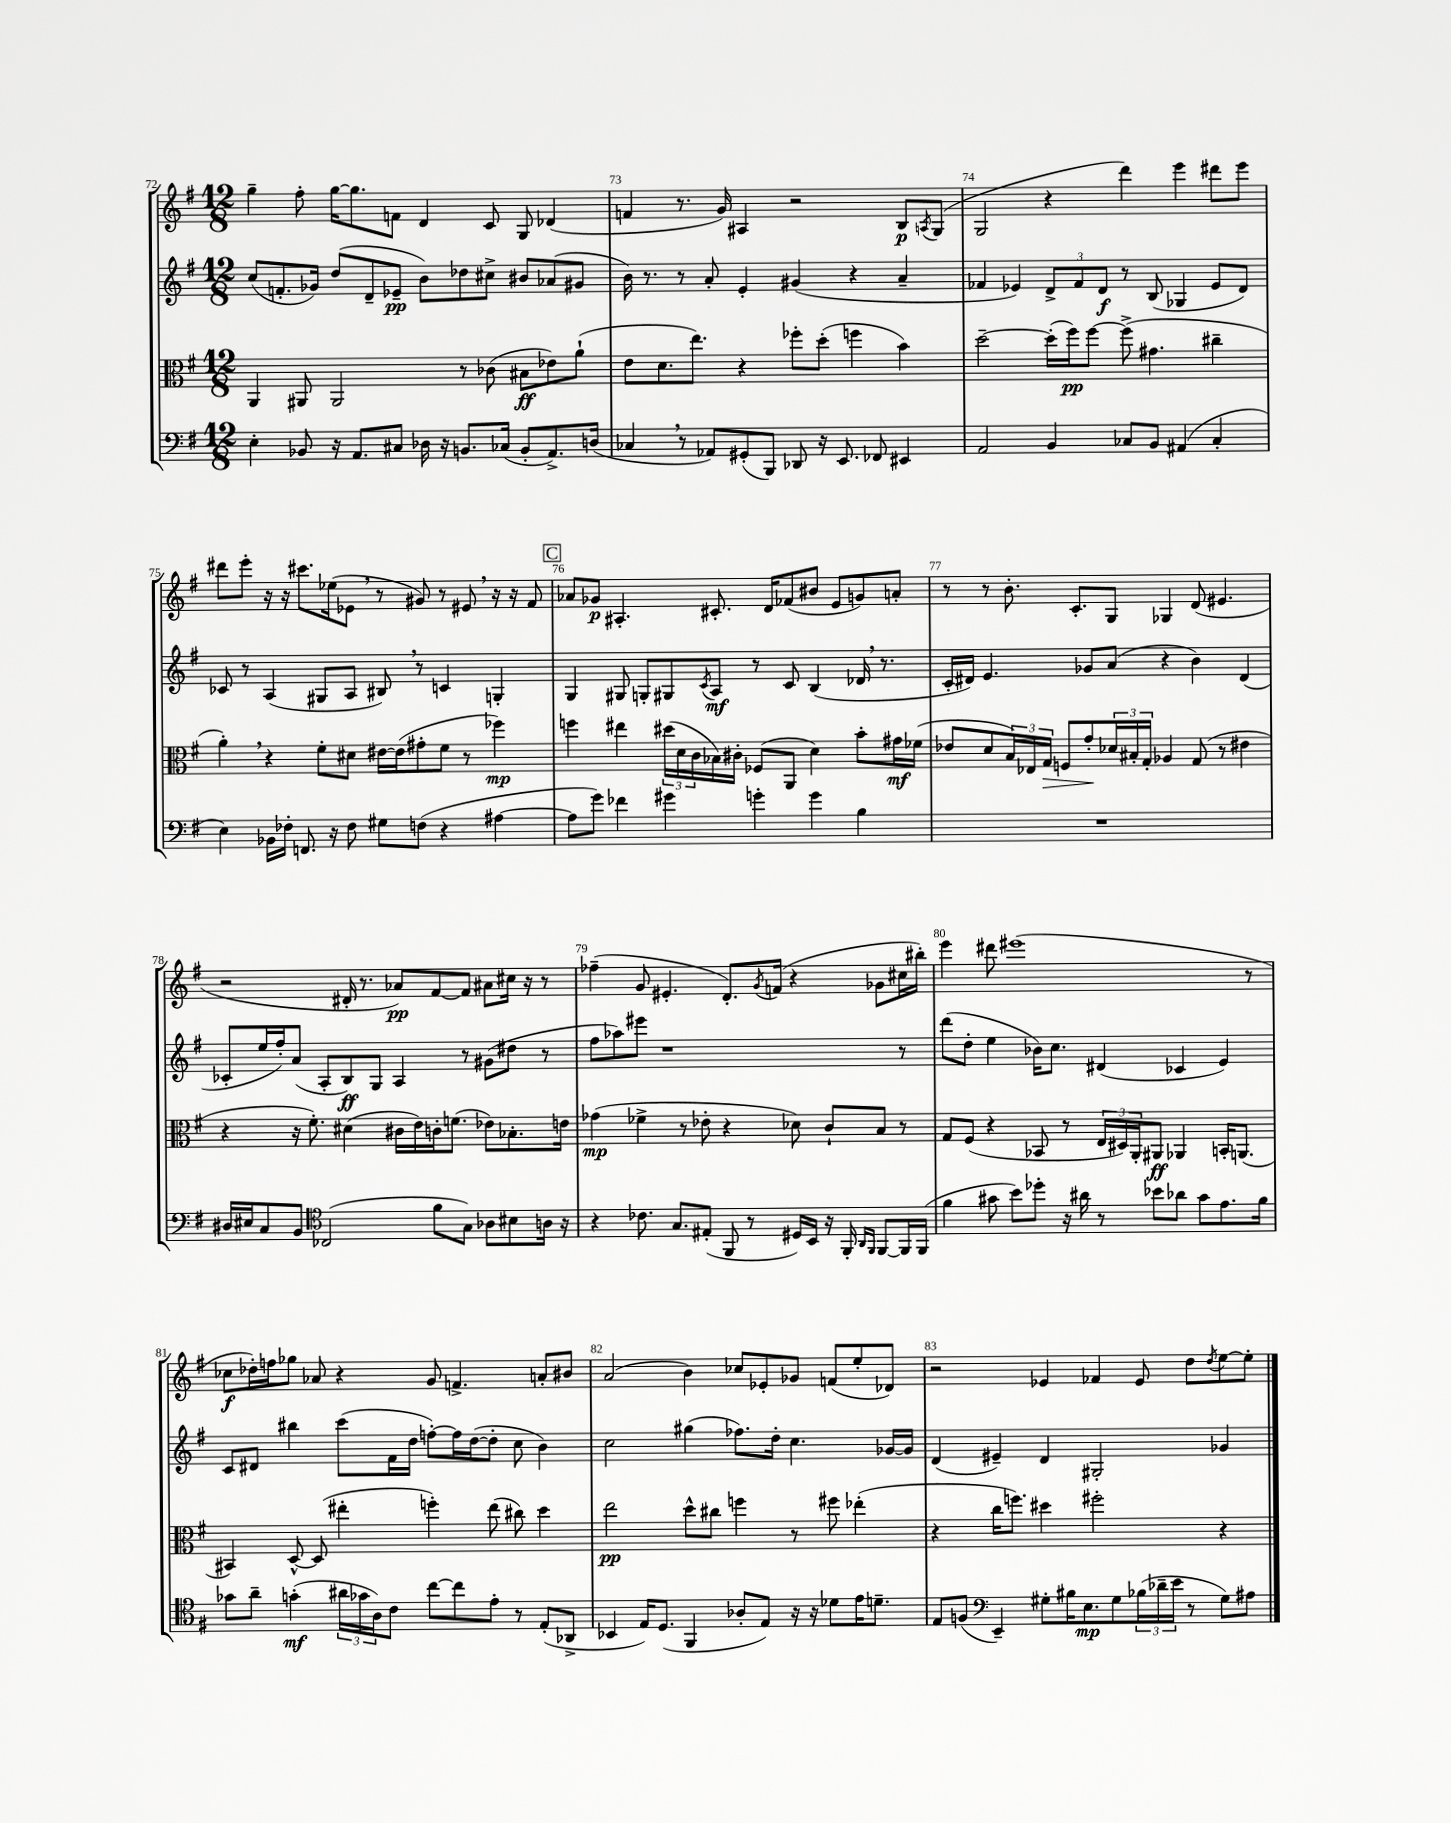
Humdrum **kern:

**kern	**dynam	**kern	**dynam	**kern	**dynam	**kern	**dynam
*part4	*part4	*part3	*part3	*part2	*part2	*part1	*part1
*staff4	*staff4	*staff3	*staff3	*staff2	*staff2	*staff1	*staff1
*clefF4	*	*clefC3	*	*clefG2	*	*clefG2	*
*k[f#]	*	*k[f#]	*	*k[f#]	*	*k[f#]	*
*M12/8	*	*M12/8	*	*M12/8	*	*M12/8	*
=72	=72	=72	=72	=72	=72	=72	=72
4E'\	.	4AA/	.	(8cc/L	.	4gg~\	.
.	.	.	.	8.fn'/	.	.	.
8BB-X/	.	8AA#X/	.	.	.	8ff#'\	.
.	.	.	.	16g-X/Jk)	.	.	.
16r	.	2AA#/	.	(8dd/L	.	[16gg\KL	.
8.AA/L	.	.	.	.	.	8.gg\]	.
.	.	.	.	8d~/	.	.	.
8C#X/J	.	.	.	8e-X~/J	pp	8fn\J	.
16D-X\	.	.	.	8b\L)	.	4d/	.
16r	.	.	.	.	.	.	.
8.BBn/L	.	8r	.	8dd-X\	.	.	.
.	.	(8c-X\	.	8cc#X^\J	.	8c/	.
(16C-X/Jk	.	.	.	.	.	.	.
8BB'/L	.	8B#X\L	ff	8b#X/L	.	8G/	.
8.AA^/)	.	8e-X\)	.	(8a-X/	.	(4d-X/	.
.	.	(8a`\J	.	8g#X/J	.	.	.
(16Dn/Jk	.	.	.	.	.	.	.
=73	=73	=73	=73	=73	=73	=73	=73
4C-X,/	.	8e\L	.	16b\)	.	4fn/	.
.	.	.	.	8.r	.	.	.
.	.	8.d\	.	.	.	.	.
8r	.	.	.	8r	.	8.r	.
.	.	8.ee\J)	.	.	.	.	.
8AA-X/L)	.	.	.	8a'/	.	.	.
.	.	.	.	.	.	16g/)	.
(8GG#X'/	.	4r	.	4e'/	.	4A#X/	.
8BBB/J)	.	.	.	.	.	.	.
8DD-X/	.	8ff-X'\L	.	(4g#X/	.	2r	.
16r	.	(8dd'\J	.	.	.	.	.
8.EE/	.	.	.	.	.	.	.
.	.	4ffn\	.	4r	.	.	.
8FF-X/	.	.	.	.	.	.	.
4EE#X/	.	4b\)	.	4a~/	.	8B/L	p
.	.	.	.	.	.	8qAn/	.
.	.	.	.	.	.	(8G/J	.
=74	=74	=74	=74	=74	=74	=74	=74
2AA/	.	[2dd~\	.	4f-X/	.	2G/	.
.	.	.	.	4e-X/)	.	.	.
4BB/	.	(16dd'\LL]	.	12d^/L	.	4r	.
.	.	16ff#\J)	pp	.	.	.	.
.	.	.	.	12f-/	.	.	.
.	.	[8ff#\J	.	.	.	.	.
.	.	.	.	12d/J	f	.	.
8C-X/L	.	(8ff#^\]	.	8r	.	4ddd\)	.
8BB/J	.	4.g#X\	.	(8B/	.	.	.
(4AA#X/	.	.	.	4G-X/	.	4eee\	.
4C-'/	.	4cc#X~\	.	8e-/L	.	8ddd#X\L	.
.	.	.	.	8d/J)	.	8eee\J	.
!!LO:LB:g=z
=75	=75	=75	=75	=75	=75	=75	=75
4E\)	.	4a',\)	.	8c-X/	.	8ddd#X\L	.
.	.	.	.	8r	.	8eee'\J	.
16BB-X\LL	.	4r	.	(4A/	.	16r	.
16F-X'\JJ	.	.	.	.	.	16r	.
8.FFn/	.	.	.	.	.	8.ccc#X\L	.
.	.	8f#'\L	.	8G#X/L	.	.	.
16r	.	.	.	.	.	(16ee-X\k	.
8F-\	.	8d#X\J	.	8A/J	.	8e-X,\J	.
8G#X\L	.	[16e#X\LL	.	8B#X,/)	.	8r	.
.	.	(16e#\J]	.	.	.	.	.
(8Fn\J	.	8g#X'\	.	8r	.	8g#X/)	.
4r	.	8f#\J	.	4cn/	.	8r	.
.	.	8r	.	.	.	8e#X,/	.
[4A#X\	.	4ff-X\)	mp	4Gn'/	.	16r	.
.	.	.	.	.	.	16r	.
.	.	.	.	.	.	8f#/	.
!!LO:REH:place=s1:t=C
=76	=76	=76	=76	=76	=76	=76	=76
8A#\L]	.	4ffn\	.	4G/	.	8a-X/L	.
8g\J)	.	.	.	.	.	8g-X/J	p
4f-X\	.	4ee#X\	.	8G#X/	.	4.A#X'/	.
.	.	.	.	8Gn'/L	.	.	.
4g#X\	.	(24dd#X\LL	.	8G#X/	.	.	.
.	.	24d\	.	.	.	.	.
.	.	24c\	.	.	.	.	.
.	.	.	.	8qc/	.	.	.
.	.	16B-X\)	.	8A/J	mf	8.c#X'/	.
.	.	16c#X'\JJ	.	.	.	.	.
4gn'\	.	(8F-X/L	.	8r	.	.	.
.	.	.	.	.	.	16d/KL	.
.	.	8AA/J	.	8c/	.	(8f-X/	.
4g\	.	4d\)	.	(4B/	.	8b#X/J	.
.	.	.	.	.	.	8e/L	.
4B\	.	8b'\L	.	16d-X,/	.	8gn/)	.
.	.	.	.	8.r	.	.	.
.	.	16g#X\L	mf	.	.	8an'/J	.
.	.	(16f-X\JJ	.	.	.	.	.
=77	=77	=77	=77	=77	=77	=77	=77
1.r	.	8e-X/L	.	16c'/LL	.	8r	.
.	.	.	.	16d#X/JJ)	.	.	.
.	.	8d/	.	4.e/	.	8r	.
.	.	24B/L)	.	.	.	8.b'\	.
.	.	24E-X/	.	.	.	.	.
!	!	!	!LO:HP:b	!	!	!	!
.	.	24G/JJ	>	.	.	.	.
.	.	8Fn/L	.	.	.	.	.
.	.	.	.	.	.	8.c'/L	.
.	.	8g'/	.	8g-X/L	.	.	.
.	.	24d-X/L	]	(8a/J	.	8G/J	.
.	.	24B#X'/	.	.	.	.	.
.	.	24G'/JJ	.	.	.	.	.
.	.	4A-X/	.	4r	.	4G-X/	.
.	.	(8G/	.	4b\)	.	(8d/	.
.	.	8r	.	.	.	4.e#X/	.
.	.	4e#X\	.	(4d#/	.	.	.
!!LO:LB:g=z
=78	=78	=78	=78	=78	=78	=78	=78
16D#X/LL	.	4r	.	8c-X'/L	.	2r	.
16E#X/J	.	.	.	.	.	.	.
8C/	.	.	.	16ee/L	.	.	.
.	.	.	.	16ff#'/J)	.	.	.
8BB/J	.	16r	.	(8a/J	.	.	.
.	.	8.f#'\)	.	.	.	.	.
*clefC4	*	*	*	*	*	*	*
(2C-X/	.	.	.	8A'/L	.	.	.
.	.	(4d#X\	.	8B/)	ff	16d#X'/	.
.	.	.	.	.	.	8.r	.
.	.	.	.	8G/J	.	.	.
.	.	16c#X\LL	.	4A/	.	8a-X/L)	pp
.	.	16e\)	.	.	.	.	.
8f#\L	.	16cn'\J	.	.	.	[8f#/	.
.	.	(8.fn\J	.	.	.	.	.
8G\J)	.	.	.	8r	.	8f#/J]	.
8A-X\L	.	8e-X\L)	.	(8g#X\L	.	8a#X\L	.
8B#X\	.	8.B-X'\	.	8dd#X\J	.	16cc#X\Jk	.
.	.	.	.	.	.	16r	.
16An\Jk	.	.	.	8r	.	8r	.
16r	.	16en\Jk	.	.	.	.	.
=79	=79	=79	=79	=79	=79	=79	=79
4r	.	(4g-X\	mp	8ff#\L	.	(4ff-X~\	.
.	.	.	.	8aa-X\)	.	.	.
8.c-X\	.	4f-X^\	.	8eee#X\J	.	8g/	.
.	.	.	.	1r	.	4.e#X'/	.
8.G/L	.	.	.	.	.	.	.
.	.	8r	.	.	.	.	.
(8E#X'/J	.	8e-X'\	.	.	.	.	.
8FF#/	.	4r	.	.	.	8.d'/L)	.
8r	.	.	.	.	.	.	.
.	.	.	.	.	.	8qg/	.
.	.	.	.	.	.	(16fn/Jk	.
16D#X/LL)	.	8d-X\)	.	.	.	4r	.
16BB/JJ	.	.	.	.	.	.	.
16r	.	8c`/L	.	.	.	.	.
16FF#'/	.	.	.	.	.	.	.
16qqAA/LL	.	.	.	.	.	.	.
16qqFF#/JJ	.	.	.	.	.	.	.
[8FF#/L	.	8B/J	.	.	.	8g-X\L	.
16FF#/L]	.	8r	.	8r	.	16cc#X\L	.
(16FF#/JJ	.	.	.	.	.	16bb#X'\JJ)	.
=80	=80	=80	=80	=80	=80	=80	=80
4f#\	.	8G/L	.	(8ddd\L	.	4eee\	.
.	.	(8F#/J	.	8dd'\J	.	.	.
8g#X\	.	4r	.	4ee\	.	8ddd#X\	.
8b\L)	.	.	.	.	.	(1eee#X	.
8dd-X'\J	.	8BB-X/	.	16b-X\KL)	.	.	.
.	.	.	.	8.cc\J	.	.	.
16r	.	8r	.	.	.	.	.
16a#X\	.	.	.	.	.	.	.
8r	.	24E/LL	.	(4d#X/	.	.	.
.	.	24D#X/)	.	.	.	.	.
.	.	24AA'/J	.	.	.	.	.
8b-X\L	.	8AA#X/J	ff	.	.	.	.
8a-X\J	.	4AA-X/	.	4c-X/	.	.	.
8g#\L	.	.	.	.	.	.	.
8.e\	.	16BBn'/KL	.	4e/)	.	.	.
.	.	(8.AAn/J	.	.	.	.	.
.	.	.	.	.	.	8r	.
16f#\Jk	.	.	.	.	.	.	.
!!LO:LB:g=z
=81	=81	=81	=81	=81	=81	=81	=81
8g-X\L	.	4BB#X/)	.	8c/L	.	8cc-X\L	f
8a~\J	.	.	.	8d#X/J	.	16dd-X'\L)	.
.	.	.	.	.	.	16ffn\J	.
(4gn'\	mf	[8D^^/	.	4bb#X\	.	8gg-X\J	.
.	.	(8D/]	.	.	.	8a-X/	.
24a#X\LL	.	4ee#X'\	.	(8ccc\L	.	4r	.
24g-X\	.	.	.	.	.	.	.
24A\J)	.	.	.	.	.	.	.
8c\J	.	.	.	16f#\L	.	.	.
.	.	.	.	16dd\JJ	.	.	.
[8cc\L	.	4ffn'\)	.	[8ffn'\L)	.	8g/	.
8cc\]	.	.	.	16ff\L]	.	4.fn^/	.
.	.	.	.	([16dd\J	.	.	.
8e'\J	.	(8ee#\	.	8dd'\J]	.	.	.
8r	.	8cc#X\)	.	8cc\	.	.	.
(8E'/L	.	4dd\	.	4b\)	.	8an'/L	.
8AA-X^/J	.	.	.	.	.	8b#X/J	.
=82	=82	=82	=82	=82	=82	=82	=82
4BB-X/	.	2ee\	pp	2cc\	.	(2a/	.
16E/KL)	.	.	.	.	.	.	.
(8.D/J	.	.	.	.	.	.	.
4FF#/	.	8dd^^\L	.	(4gg#X\	.	4b\)	.
.	.	8cc#X\J	.	.	.	.	.
8A-X'/L	.	4ffn\	.	8.ff-X\L)	.	8cc-X/L	.
8E/J)	.	.	.	.	.	8e-X'/	.
.	.	.	.	16dd'\Jk	.	.	.
16r	.	8r	.	4.cc\	.	8g-X/J	.
16r	.	.	.	.	.	.	.
8d-X\L	.	8ff#X\	.	.	.	(8fn/L	.
16e\K	.	(4ee-X'\	.	.	.	8ee'/	.
8.dn~\J	.	.	.	.	.	.	.
.	.	.	.	[16g-X/LL	.	8d-X/J)	.
.	.	.	.	16g-/JJ]	.	.	.
=83	=83	=83	=83	=83	=83	=83	=83
8E/L	.	4r	.	(4d/	.	2r	.
(8Fn/J	.	.	.	.	.	.	.
*clefF4	*	*	*	*	*	*	*
4EE~/)	.	16cc\KL	.	4e#X~/)	.	.	.
.	.	8.ffn\J)	.	.	.	.	.
8G#X'\L	.	4dd#X\	.	4d/	.	4e-X/	.
16B#X\K	.	.	.	.	.	.	.
8.E\	mp	.	.	.	.	.	.
.	.	2ff#X'\	.	2G#X'/	.	4f-X/	.
8G#\	.	.	.	.	.	.	.
(24B-X\L	.	.	.	.	.	8e-/	.
24d-X~\	.	.	.	.	.	.	.
24e\JJ	.	.	.	.	.	.	.
8r	.	.	.	.	.	8dd\L	.
.	.	.	.	.	.	8qdd/	.
8G#\L)	.	4r	.	4g-X/	.	[8ee\	.
8A#X\J	.	.	.	.	.	8ee'\J]	.
==	==	==	==	==	==	==	==
*-	*-	*-	*-	*-	*-	*-	*-
